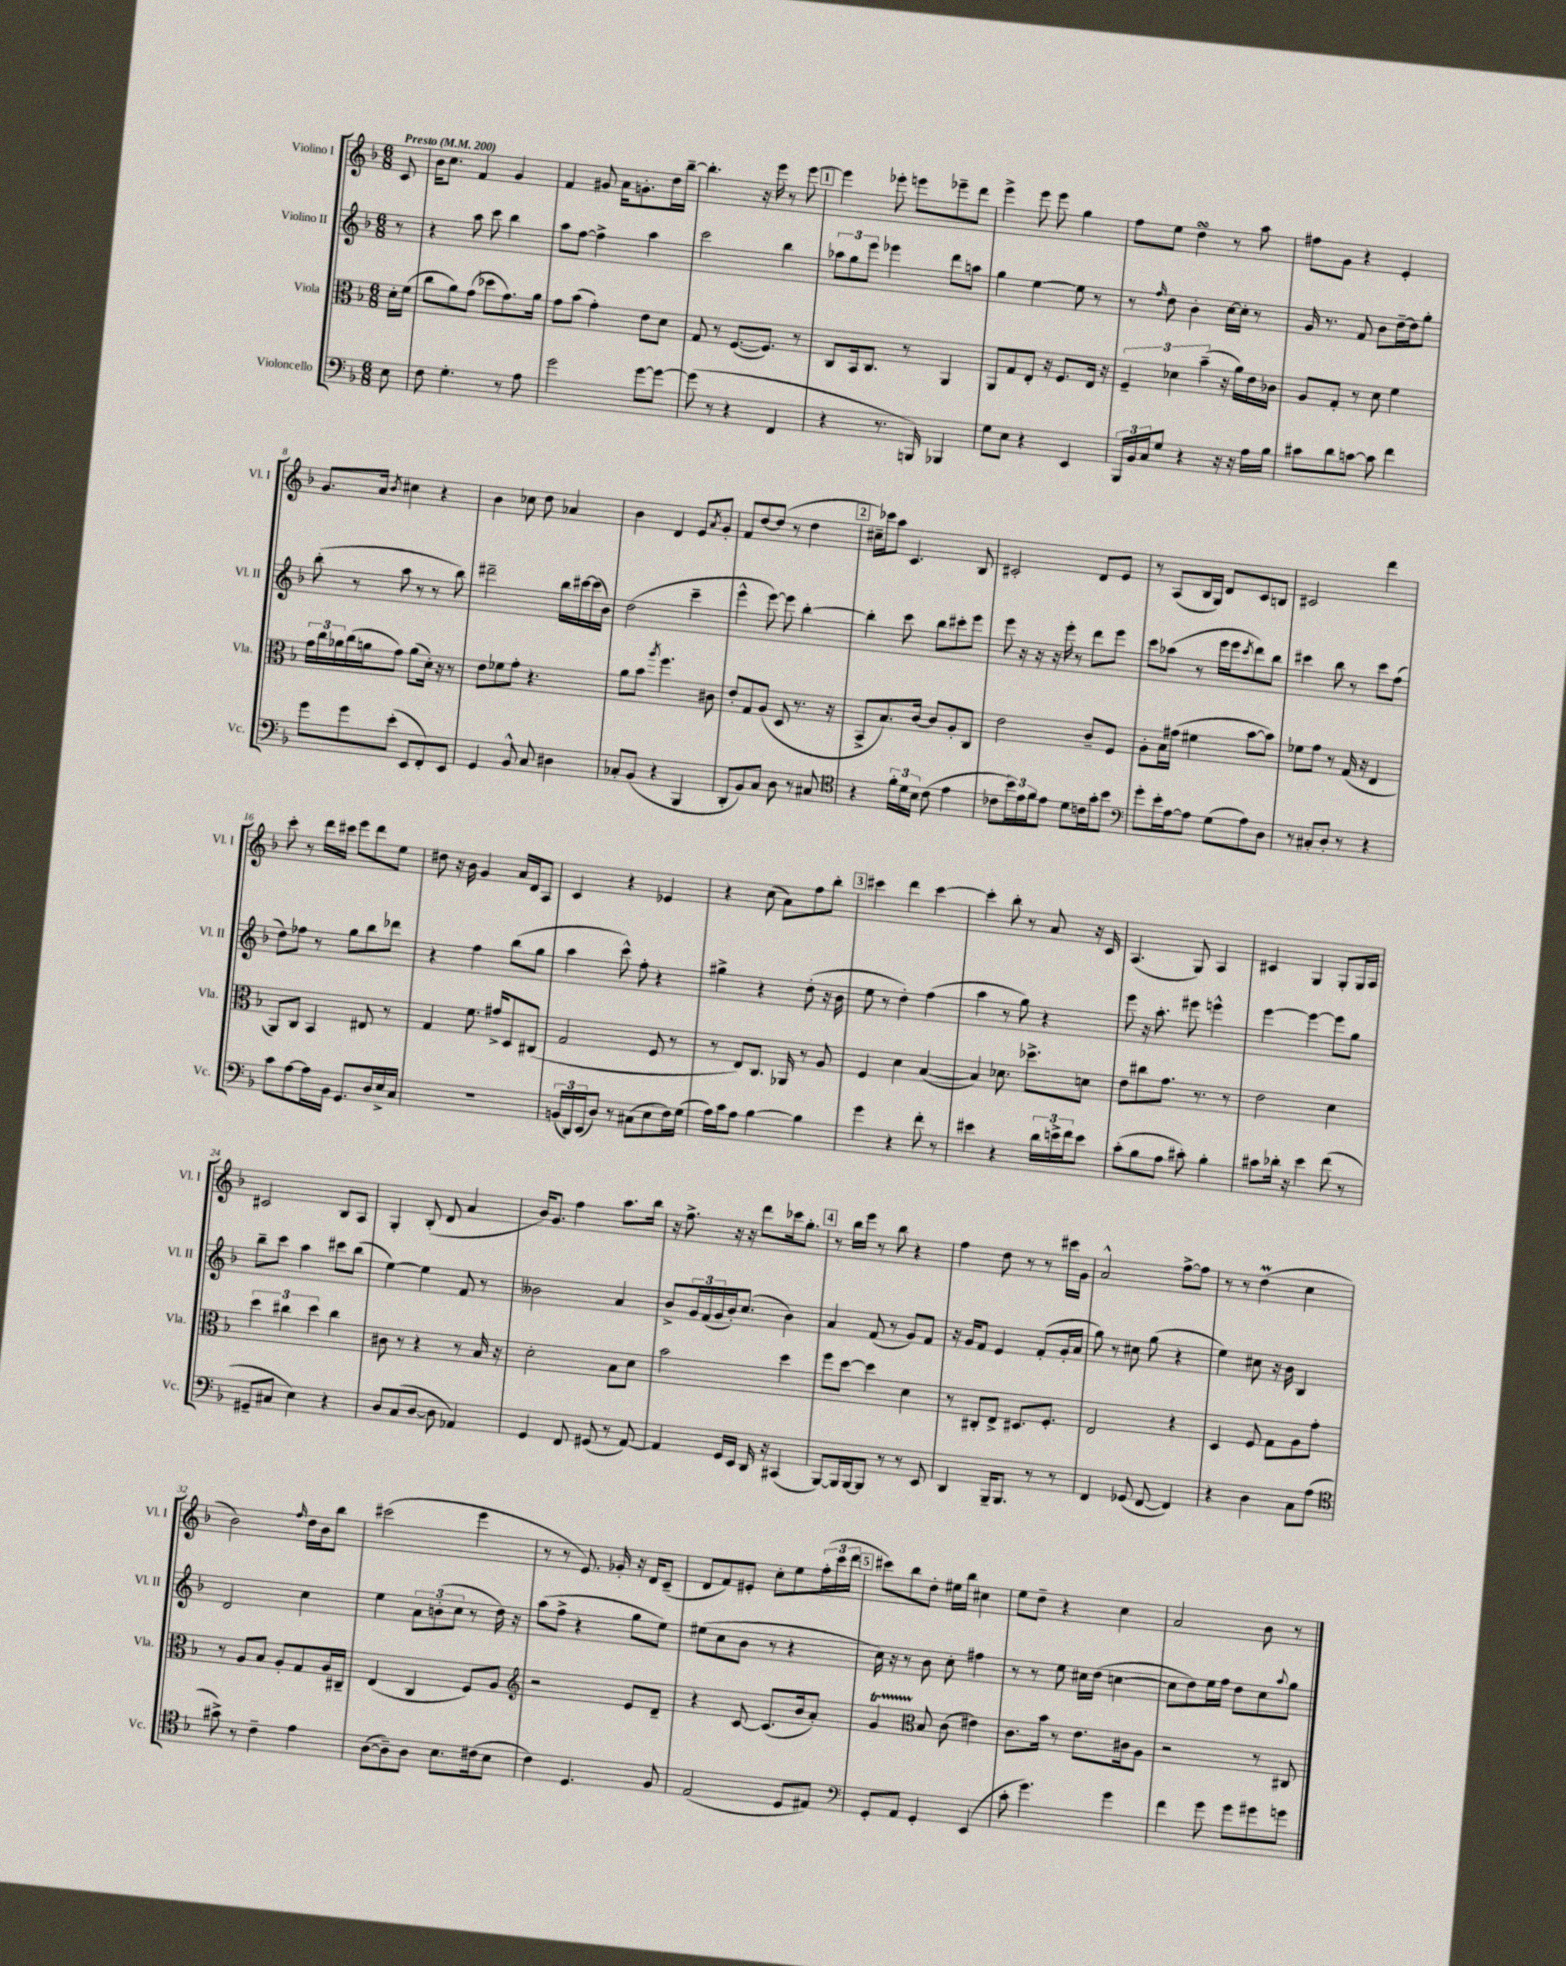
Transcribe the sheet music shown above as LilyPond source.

<<
\new StaffGroup <<
\new Staff = "s0" \with { instrumentName = "Violino I" shortInstrumentName = "Vl. I" } {
    \clef treble \key f \major \numericTimeSignature \time 6/8 \partial 8 \tempo "Presto" 4 = 200
    c'8 |
    bes'16 c''8. f'4 g'4 |
    f'4 gis'8 a'16 g'8.-. d''16 bes''16~-- |
    bes''4.-. r16 e'''16 r8 e'''8~ |
    \mark \markup { \box "1" } e'''4 ees'''8-. e'''8 ees'''8-- d'''8 |
    e'''4-> e'''8 e'''8 g''4 |
    f''8 e''8 d''4\turn r8 a''8 |
    fis''8 g'8 r4 e'4-. |
    g'8. a'16 \acciaccatura { bes'8 } cis''4 r4 |
    bes'4 ces''8 d''8 aes'4 |
    bes'4 d'4 e'8 \acciaccatura { a'8 } g'8-. |
    f'8 d''8~ d''8( r8 d''4 |
    \mark \markup { \box "2" } cis''16--) ces'''16 a''8 c'4. bes8 |
    cis'2-. d'8 e'8 |
    r8 a8( bes16 g16) d'8 c'8 b8 |
    cis'2 d'''4 |
    c'''8-. r8 d'''16 cis'''16 e'''8 d'''8 e''8 |
    dis''8 r16 bes'16 g'4 a'16 d'16 a8 |
    c'4 r4 ees'4 |
    r4 c''8( a'8) f''8 bes''8-. |
    \mark \markup { \box "3" } cis'''4 d'''4 cis'''4~ |
    cis'''4-. bes''8-. r8 a'8 r16 c'16 |
    a4.( g8) a4 |
    cis'4 g4 g8-. g16 a16 |
    cis'2 bes8 a8 |
    g4-. bes8-.( d'8 a'4 |
    bes'16) g'8. f''4 a''8. bes''16 |
    r16 f''8.-> r16 r16 d'''8 ces'''16 g''8.-. |
    \mark \markup { \box "4" } r8 bes''16 e'''16 r8 bes''8 r4 |
    f''4 d''8 r8 r8 cis'''16 g'16 |
    a'2-^ f''8~-> f''8 |
    r8 r8 d''4\prall( c''4 |
    bes'2) \grace { f''16 } d''16 bes'16 bes''8 |
    cis'''2( e'''4 |
    r8 r8 e'8.) ges'16-. r16 d'16 c'8--( |
    d'8 f'8) eis'8-. c''8-. e''8 \tuplet 3/2 { f''16-.( c'''16 d'''16 } |
    \mark \markup { \box "5" } cis'''8) bes''8 d''8-. eis''16 bes''16 cis''4 |
    e''8 d''8-- r4 c''4 |
    a'2 bes'8 r8 \bar "|." |
}
\new Staff = "s1" \with { instrumentName = "Violino II" shortInstrumentName = "Vl. II" } {
    \clef treble \key f \major \numericTimeSignature \time 6/8 \partial 8
    r8 |
    r4 a''8 c'''8 bes''4 |
    a''8 f''8~ f''4-> a''4 |
    c'''2 bes''4 |
    \mark \markup { \box "1" } \tuplet 3/2 { aes''8 g''8 e'''8 } ees'''4 d'''8 a''8 |
    g''4 e''4~ e''8 r8 |
    r8 \grace { f''16 } d''8 bes'4-. c''16~ c''16-. r8 |
    g'16 r8. f'8 bes'8 d''16~-- d''16 g''8-. |
    bes''8-.( r8 a''8 r8 r8 bes''8) |
    dis'''2-- bes''16 cis'''16~ cis'''16( bes'16) |
    d''2( c'''4-- |
    e'''4-^ e'''8~) e'''8 bes''4~-. |
    \mark \markup { \box "2" } bes''4-. c'''8 bes''8 cis'''8-. e'''8 |
    e'''8 r16 r16 r16 e'''16-. r8 d'''8 e'''8 |
    c'''8 aes''8( r8 e'''16 e'''16 \acciaccatura { c'''8 } d'''8) bes''8 |
    cis'''4 bes''8 r8 cis'''8 f''8( |
    d''8) fes''8 r8 g''8 bes''8 des'''8 |
    r4 f''4 bes''8( g''8 |
    a''4 c'''8-^) f''8-. r4 |
    gis''4-> r4 d''8-.( r16 bes'16 |
    \mark \markup { \box "3" } e''8 r8 d''4-.) f''4( |
    a''4 r8 g''8) r4 |
    e'''8 r16 a''8.-. eis'''8 e'''4-^ |
    e'''4~ e'''4~ e'''8 g''8 |
    bes''8-- c'''8 a''4 cis'''8 bes''8( |
    e''4~) e''4 f'8 r8 |
    beses'2 a'4 |
    bes'8-> \tuplet 3/2 { g'16 f'16( g'16 } bes'16-.) c''8.( bes'4) |
    \mark \markup { \box "4" } a'4 f'8( r8 g'8) f'8 |
    r16 g'16 f'8 e'4 f'8-.( g'16-. a'16 |
    g''8) r8 cis''8 g''8( r4 |
    e''4) cis''8 r16 bes'16 bes4 |
    d'2 c''4 |
    e''4 \tuplet 3/2 { a'8 b'8-.( c''8 } r8 d''16) r16 |
    a''8( f''8-> r4 g''8 e''8) |
    eis''8( c''8 bes'8 r8 r4 |
    \mark \markup { \box "5" } c''16) r16 r8 bes'8 c''8-. fis''4 |
    r8 r8 e''8 cis''16 d''16( c''4~ |
    c''8 d''8) e''16 f''16 d''8 c''8 \appoggiatura { a''8 } g''8 \bar "|." |
}
\new Staff = "s2" \with { instrumentName = "Viola" shortInstrumentName = "Vla." } {
    \clef alto \key f \major \numericTimeSignature \time 6/8 \partial 8
    d'16-. f'16( |
    c''8 a'8) g'8( des''8 g'8.) a'16 |
    g'8 bes'8( g'4-.) e'8 d'8 |
    g8 r8 f8.~( f8.) r8 |
    \mark \markup { \box "1" } c8 bes,16 c8. r8 a,4 |
    a,8 g8 e8-. r16 f8. e16 r16 |
    \tuplet 3/2 { f4-- des'4 bes'4--( } r16 a'16) e'16 ces'16 |
    a8 g8-. r8 d'8 f'4 |
    \tuplet 3/2 { g'16 c''16 aes'16 } c''16( a'16 g'8) a'8( d'16-.) r16 r8 |
    e'8 fes'8 g'8-. r4. |
    a'8 bes'8 \acciaccatura { a''8 } f''4. cis'8 |
    e'8-. g8 a8( d8 r8. r16 |
    \mark \markup { \box "2" } bes,8-> bes8.) c'16~ c'8 a8-. c8 |
    e'2 c'8-- f8 |
    a8-. bes16 gis'16( fis'4 bes'8~ bes'8) |
    fes'8 g'8 r8 g16( r16 e4 |
    a,8) c8 bes,4 eis8 r8 |
    g4 f'8. gis'16-> d8 cis8( |
    g2 f8 r8 |
    r8 e8) c8. aes,16 r8 a8 |
    \mark \markup { \box "3" } f4 d'4 bes4~( |
    bes4) des'8. des''8.-> d'8 |
    e'8 cis''8 g'8. r8. r8 |
    e'2 d'4 |
    \tuplet 3/2 { d''4 cis''4 d''4 } cis''4 |
    cis'8 r8 r4 r8 bes16 r16 |
    d'2-. bes8 d'8 |
    bes'2 d''4 |
    \mark \markup { \box "4" } f''8 d''8~ d''4 d'4 |
    r8 cis8-. e8-> dis8. f8.-. |
    e2 r4 |
    d4 f8 g8 a8 g'8-. |
    r8 a8 bes8 a8-. g8 a16 cis16-- |
    e4( c4 f8) a8 |
    \clef treble r2 e'8 d'8-- |
    r4 c'8~ c'8.( bes'16 a'8-.) |
    \mark \markup { \box "5" } g'4\startTrillSpan \clef alto bes8\stopTrillSpan c'8( eis'4) |
    c'8. bes'16 r8 e'8. cis'16 a8 |
    r2 r8 cis8 \bar "|." |
}
\new Staff = "s3" \with { instrumentName = "Violoncello" shortInstrumentName = "Vc." } {
    \clef bass \key f \major \numericTimeSignature \time 6/8 \partial 8
    e8 |
    f8 g4.-. r8 a8 |
    g'2 g'8~ g'8~ |
    g'8( r8 r4 f,4 |
    \mark \markup { \box "1" } r4 r8. b,,16) bes,,4 |
    g8 e8 r4 e,4 |
    \tuplet 3/2 { bes,,16 bes,16 c16 } g8 r4 r16 r16 a16 bes16 |
    cis'8 d'8 c'8~ c'8 f'4 |
    g'8 g'8 e'8-.( e,8 f,8-.) e,8 |
    g,4 bes,8-^ c8 dis4 |
    ces8-. bes,8( r4 bes,,4 |
    d,8-. bes,8) c8 d8 r8 cis8 |
    \mark \markup { \box "2" } \clef tenor r4 \tuplet 3/2 { f'16-. d'16 bes16 } c'8( e'4 |
    ces'8 \tuplet 3/2 { bes'16) e'16 f'16 } e'8 d'8 c'16 g'16-. bes'8 |
    \clef bass g'8-. e'16-. a16~ a8 g8( a8) d8 |
    r8 cis8-. d8-. r8 r4 |
    c'8 a8~ a16 bes,16 g,8. d16 e16-> c16 |
    R2. |
    \tuplet 3/2 { b,16( d,16) e,16( } d8) r8 cis8( e8 f16) g16( |
    a16) c'16 a8 bes4~ bes4 |
    \mark \markup { \box "3" } g'4 r4 f'8-. r8 |
    eis'4 r4 \tuplet 3/2 { d'16 e'16-> f'16 } e'8 |
    c'8-.( bes8 a8 cis'8-.) bes4-. |
    cis'8 des'16-. r16 e'4 f'8( r8 |
    gis,8-- cis8 e4) r4 |
    d8 c8( d8~ d8 aes,4) |
    g,4 f,8 gis,8( r8 a,8~) |
    a,4 g,16 e,16 d,16 r16 cis,4( |
    \mark \markup { \box "4" } bes,,8~) bes,,16 bes,,16~ bes,,8 r8 r8 e,8 |
    d,4 bes,,16-- bes,,8. r8 r8 |
    f,4 ges,8( f,8~ f,4) |
    r4 d4 c8 a8( |
    \clef tenor gis'8->) r8 c'4-- e'4 |
    a8~( a8--) a8 bes8. cis'16( bes8 |
    c'4) d4. f8 |
    e2( d8 eis8) |
    \mark \markup { \box "5" } \clef bass g,8-. a,8 g,4-. e,4( |
    c'8-. g'4.) g'4 |
    f'4 g'8 g'8 gis'8 g'8 \bar "|." |
}
>>
>>
